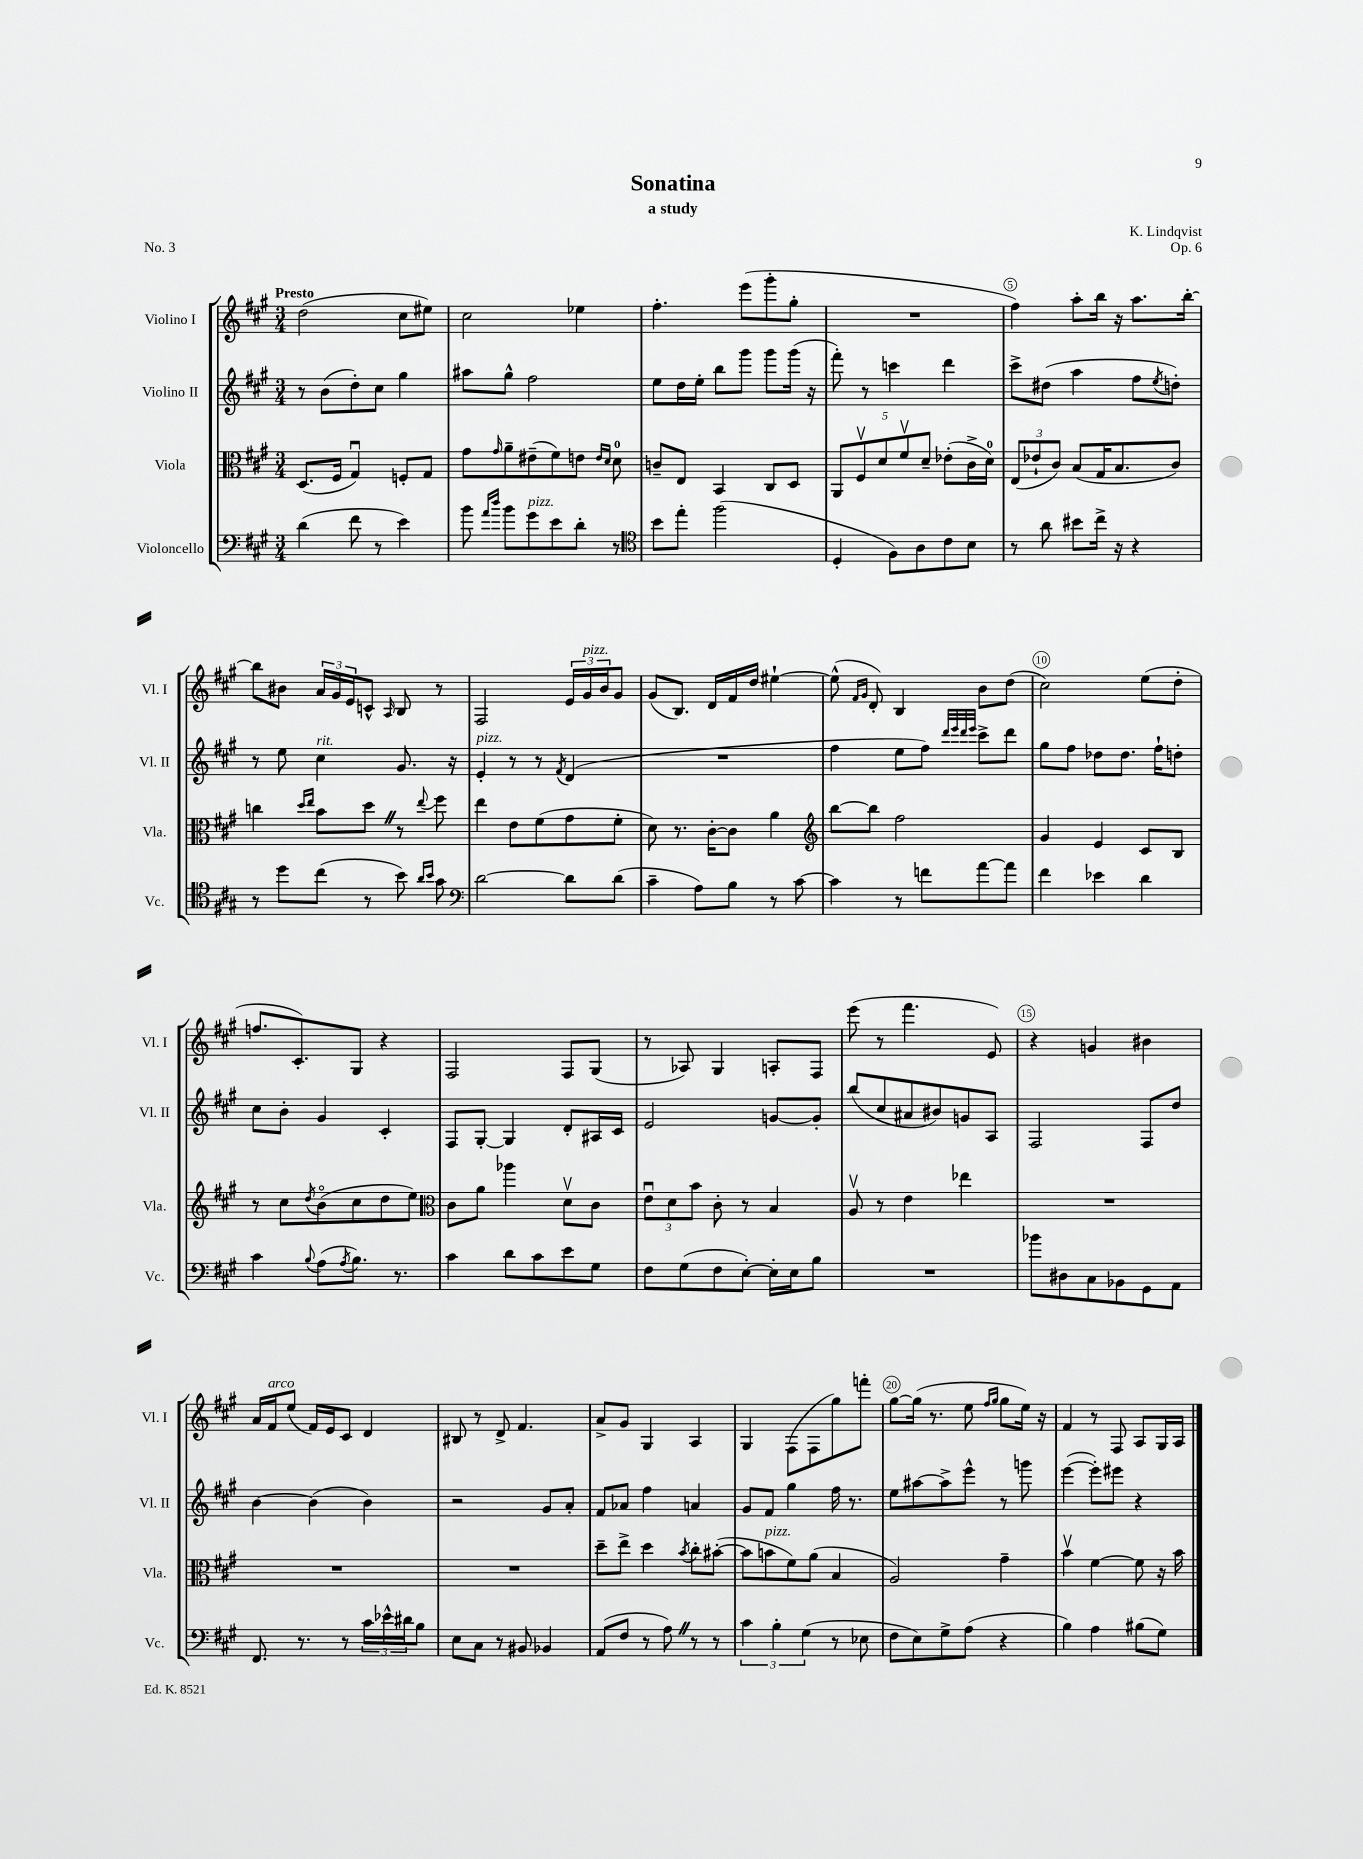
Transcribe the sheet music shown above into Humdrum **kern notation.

**kern	**kern	**kern	**kern
*staff4	*staff3	*staff2	*staff1
*clefF4	*clefC3	*clefG2	*clefG2
*k[f#c#g#]	*k[f#c#g#]	*k[f#c#g#]	*k[f#c#g#]
*M3/4	*M3/4	*M3/4	*M3/4
(4d	(8.D	8r	(2dd
.	.	(8b	.
.	16F#	.	.
8f#	4G#u)	8dd')	.
8r	.	8cc#	.
4e)	8F'	4gg#	8cc#
.	8G#	.	8ee#)
=	=	=	=
8b	8g#	8aa#	2cc#
16qqa	.	.	.
16qqdd	16qqg#	.	.
8b	8a~	8gg#^^	.
8g#	(8e#~	2ff#	.
8e	8f#)	.	.
8d'	8e	.	4ee-
.	16qqe	.	.
.	16qqd	.	.
8r	8d	.	.
=	=	=	=
*clefC4	*	*	*
8b	8c~	8ee	4.ff#'
8ee'	8E	16dd	.
.	.	16ee'	.
(2ff#	4BB	8bb	.
.	.	8ggg#	(8eee
.	8C#	8ggg#	8ggg#'
.	8D	(16ggg#	8gg#'
.	.	16r	.
=	=	=	=
4D'	10AA	8fff#')	2.r
.	10F#v	.	.
.	.	8r	.
.	10d	.	.
8F#)	.	4ccc	.
.	10f#v	.	.
8A	.	.	.
.	10d~	.	.
8c#	(8e-'	4ddd	.
8B	16c#^	.	.
.	16d)	.	.
=	=	=	=
8r	(12E	8ccc#^	4ff#)
.	12e-`	.	.
8a	.	(8dd#	.
.	12c#)	.	.
8b#	(8B	4aa	8aa'
16cc#^	16G#	.	16bb
16r	8.B	.	16r
4r	.	8ff#	8.aa
.	.	8qee	.
.	8c#)	8dd')	.
.	.	.	[16bb'
=	=	=	=
8r	4cc	8r	8bb]
8dd	.	8ee	8b#
.	16qqdd	.	.
.	16qqee	.	.
(8cc#	8b	4cc#	24a
.	.	.	24g#
.	.	.	24e
8r	8dd	.	8c^^
.	.	.	16qqA
8b)	8r	8.g#	8B
16qqa	.	.	.
16qqb	8qqee	.	.
8g#	8ff#	.	8r
.	.	16r	.
=	=	=	=
*clefF4	*	*	*
[2d	4ee	4e'	2F#
.	8e	8r	.
.	(8f#	8r	.
.	.	8qf#	.
8d]	8g#	(4d	24e
.	.	.	24g#
.	.	.	24b
(8d	8f#'	.	8g#
=	=	=	=
4c#~	8d)	2.r	(8g#
.	8.r	.	8.B)
8A)	.	.	.
.	[16c#'	.	16d
8B	8c#]	.	16f#
.	.	.	16dd
8r	4a	.	[4ee#`
[8c#	.	.	.
=	=	=	=
*	*clefG2	*	*
4c#]	[8bb	4ff#	(8ee#^^]
.	.	.	16qqf#
.	.	.	16qqg#
.	8bb]	.	8d')
8r	2ff#	8ee	4B
8f	.	8ff#)	.
.	.	32qqddd	.
.	.	32qqeee	.
.	.	32qqddd	.
.	.	32qqeee	.
[8a	.	8ccc#^	8b
8a]	.	8ddd	(8dd
=	=	=	=
4f#	4g#	8gg#	2cc#)
.	.	8ff#	.
4e-	4e	8dd-	.
.	.	8.dd-	.
4d	8c#	.	(8ee
.	.	16ff#`	.
.	8B	8dd'	8dd'
=	=	=	=
4c#	8r	8cc#	8.ff
.	8cc#	8b'	.
.	.	.	8.c#')
8qqB	8qdd	.	.
(8A	(8bo	4g#	.
8qA	.	.	.
8.B)	8cc#	.	8G#
.	8dd	4c#'	4r
8.r	.	.	.
.	8ee)	.	.
=	=	=	=
*	*clefC3	*	*
4c#	8c#	8F#	2F#
.	8a	[8G#'	.
8d	4aa-	4G#]	.
8c#	.	.	.
8e	8dv	8d'	8F#
8G#	8c#	16A#	(8G#
.	.	16c#	.
=	=	=	=
8F#	12eu	2e	8r
.	12d	.	.
(8G#	.	.	8A-)
.	12b	.	.
8F#	8c#'	.	4G#
[8E')	8r	.	.
16E']	4B	[8g	8A'
16E	.	.	.
8B	.	8g']	8F#
=	=	=	=
2.r	8Av	(8bb	(8eee
.	8r	8cc#	8r
.	4e	8a#	4.fff#
.	.	8b#)	.
.	4ee-	8g	.
.	.	8A	8e)
=	=	=	=
8b-	2.r	2F#	4r
8D#	.	.	.
8C#	.	.	4g
8BB-	.	.	.
8GG#	.	8F#	4b#
8AA	.	8dd	.
=	=	=	=
8.FF#	2.r	[4b	16a
.	.	.	16f#
.	.	.	(8ee
8.r	.	.	.
.	.	(4b]	16f#)
.	.	.	16e
8r	.	.	8c#
24c#	.	4b)	4d
24e-^^	.	.	.
24d#	.	.	.
8B	.	.	.
=	=	=	=
8E	2.r	2r	8B#
8C#	.	.	8r
8r	.	.	8d^
8BB#	.	.	4.f#
4BB-	.	8g#	.
.	.	8a'	.
=	=	=	=
(8AA	8dd~	8f#	8a^
8F#	8ee^	8a-	8g#
8r	4dd	4ff#	4G#
8A)	.	.	.
.	8qb	.	.
8r	8cc#'	4a	4A
8r	([8b#'	.	.
=	=	=	=
6c#	8b#]	8g#	4G#
.	8b	8f#	.
6B'	.	.	.
.	8f#)	4gg#	(8F#
(6G#	.	.	.
.	(8a	.	8F#
8r	4B	16ff#	8gg#)
.	.	8.r	.
8E-	.	.	8fff'
=	=	=	=
8F#	2A)	8ee	[8gg#
8E)	.	[8aa#	(16gg#]
.	.	.	8.r
8G#^	.	8aa#^]	.
(8A	.	8eee^^	8ee
.	.	.	16qqff#
.	.	.	16qqgg#
4r	4g#~	8r	8gg#
.	.	8ggg	16ee)
.	.	.	16r
=	=	=	=
4B)	4bv	([4eee	4f#
4A	[4f#	8eee'])	8r
.	.	8eee#	8F#
(8B#	8f#]	4r	8A
8G#)	16r	.	16G#
.	16b	.	16A
==	==	==	==
*-	*-	*-	*-
